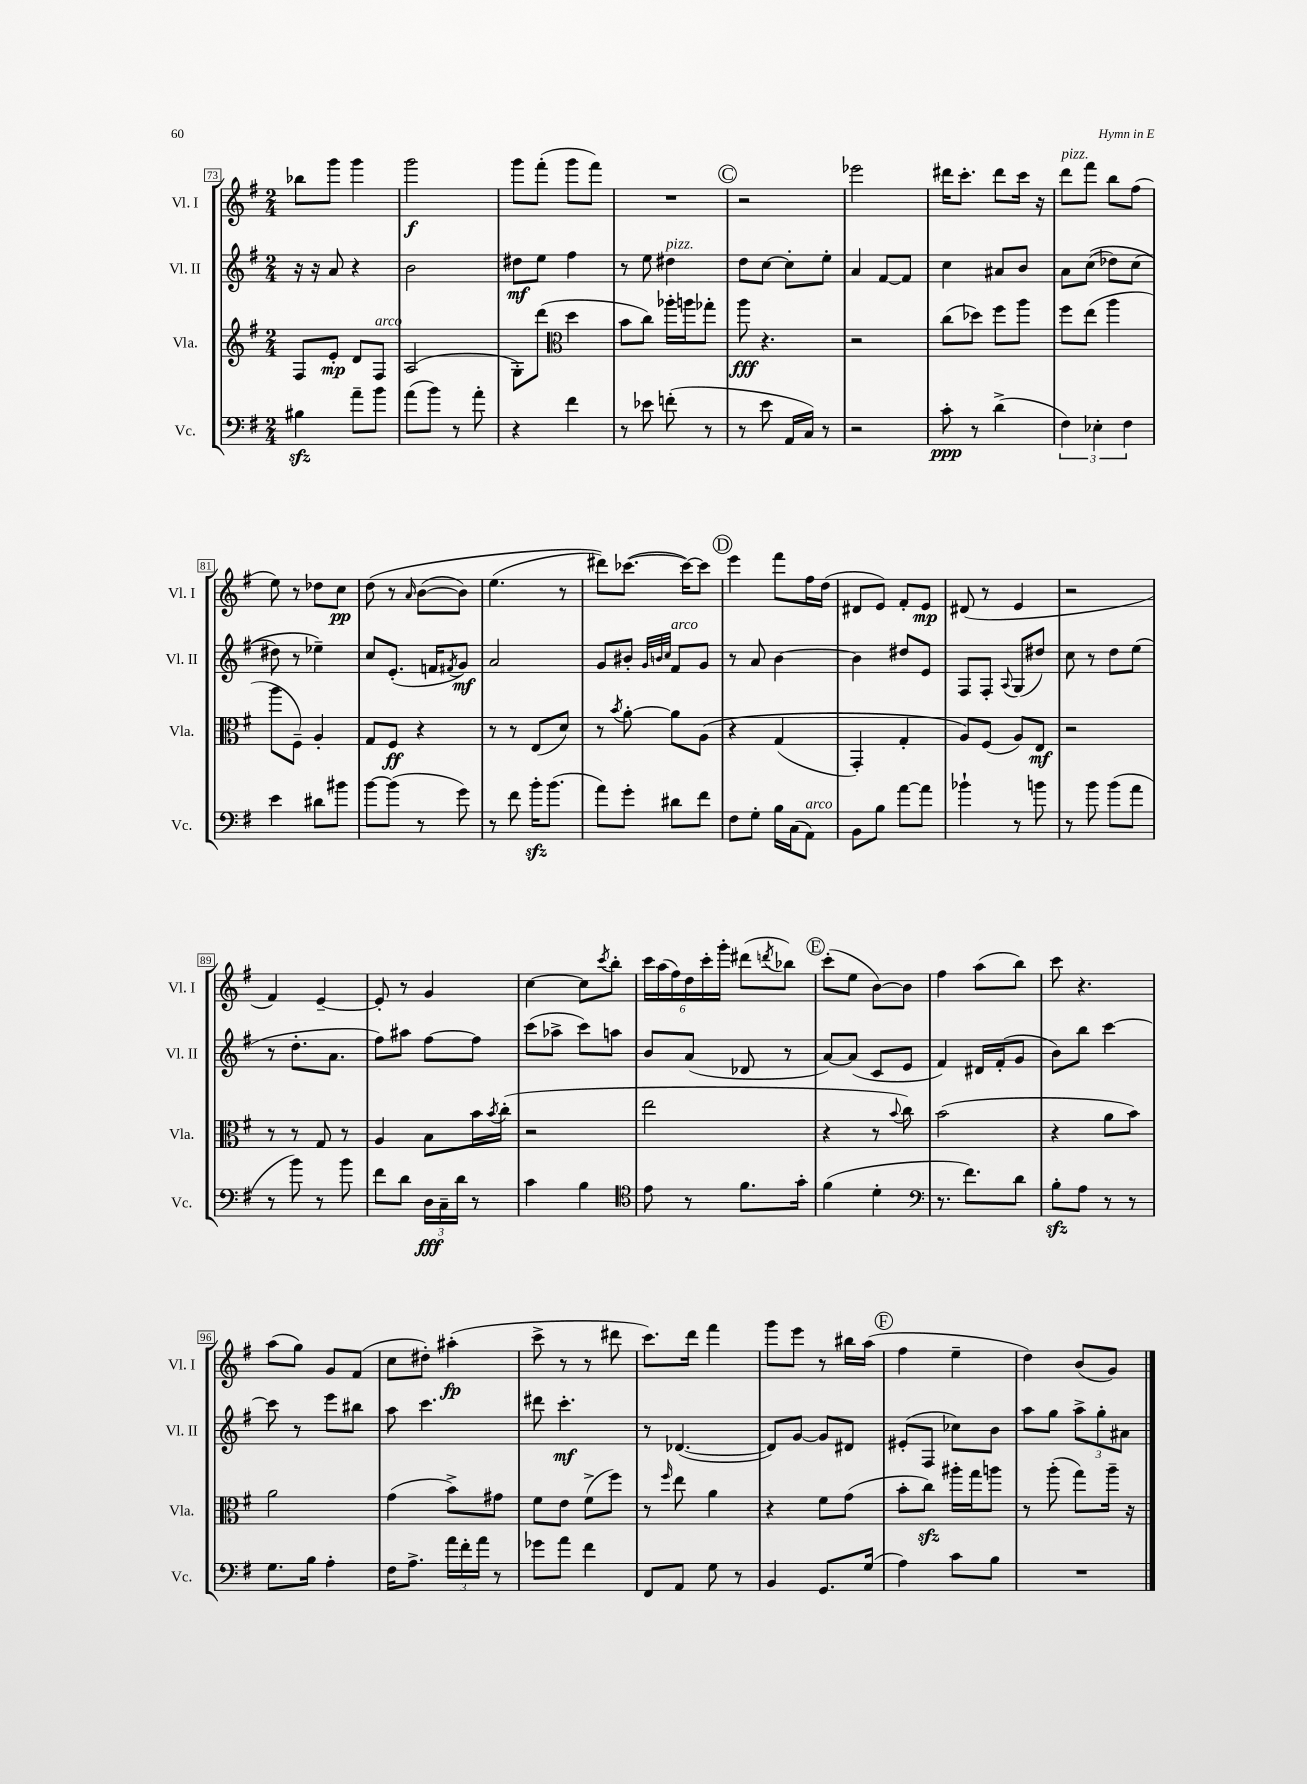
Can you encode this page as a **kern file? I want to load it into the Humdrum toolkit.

**kern	**kern	**kern	**kern
*staff4	*staff3	*staff2	*staff1
*clefF4	*clefG2	*clefG2	*clefG2
*k[f#]	*k[f#]	*k[f#]	*k[f#]
*M2/4	*M2/4	*M2/4	*M2/4
4B#	8F#	16r	8bb-
.	.	16r	.
.	8e'	8a	8ggg
8a~	8d	4r	4ggg
8b	8F#	.	.
=	=	=	=
(8a	(2A	2b	2ggg
8b)	.	.	.
8r	.	.	.
8a'	.	.	.
=	=	=	=
4r	8G')	8dd#	8ggg
.	(8ddd	8ee	(8fff#'
*	*clefC3	*	*
4f#	4dd	4ff#	8ggg
.	.	.	8fff#)
=	=	=	=
8r	8b	8r	2r
8e-	8cc)	8ee	.
(8f'	16aa-'	4dd#	.
.	16aa	.	.
8r	8gg-'	.	.
=	=	=	=
8r	8aa	8dd	2r
8e	4.r	[8cc	.
16AA	.	8cc']	.
16C)	.	.	.
8r	.	8ee'	.
=	=	=	=
2r	2r	4a	2eee-
.	.	[8f#	.
.	.	8f#]	.
=	=	=	=
8c'	(8cc	4cc	16ddd#
.	.	.	8.ccc'
8r	8dd-)	.	.
(4d^	8ff#	8a#	8ddd#
.	8aa	8b	16ccc
.	.	.	16r
=	=	=	=
6F#)	8ff#	8a	8ddd
.	(8ee	&((8cc	8fff#
6E-'	.	.	.
.	4aa	8dd-)	8bb
6F#	.	.	.
.	.	(8cc	(8ff#
=	=	=	=
4e	8aa	8dd#)	8ee)
.	8F#~)	8r	8r
8d#	4A'	4ee-~&)	8dd-
8b#	.	.	8cc
=	=	=	=
[8b	8G	8cc	&(8dd
(8b]	8F#	(8.e'	8r
.	.	.	16qqa
8r	4r	.	([8b
.	.	16f	.
.	.	8qf#	.
8g)	.	8g)	8b])
=	=	=	=
8r	8r	2a	(4.ee
8f#	8r	.	.
16b'	(8E	.	.
(8.b	.	.	.
.	8d)	.	8r
=	=	=	=
8a)	8r	8g	8ddd#)&)
.	8qb	.	.
8g'	[8a'	8b#'	([8.ccc-
.	.	32qqg	.
.	.	32qqb	.
.	.	32qqcc	.
8d#	8a]	8f#	.
.	.	.	16ccc-_)
8f#	&(8A	8g	8ccc-]
=	=	=	=
8F#	4r	8r	4eee
8G'	.	8a	.
16B	(4G	[4b	8fff#
(16C	.	.	.
8AA)	.	.	16ff#
.	.	.	(16dd
=	=	=	=
8BB	4GG')	4b]	8d#
8B	.	.	8e)
[8a	4G'	8dd#	8f#'
8a]	.	8e	8e
=	=	=	=
4b-`	8A&)	8F#	(8d#
.	(8F#	8F#'	8r
.	.	8qqA	.
8r	8A)	(8G	4e
8b	8E	8dd#)	.
=	=	=	=
8r	2r	8cc	2r
8b	.	8r	.
(8b	.	8dd	.
8a	.	(8ee	.
=	=	=	=
8r	8r	8r	4f#)
8b)	8r	8.dd'	.
8r	8G	.	[4e~
.	.	8.a	.
8b	8r	.	.
=	=	=	=
8f#	4A	8ff#)	8e']
8d	.	8aa#	8r
24D	8B	[8ff#	4g
24C~	.	.	.
24d	.	.	.
8r	16b	8ff#]	.
.	8qb	.	.
.	(16cc'	.	.
=	=	=	=
4c	2r	(8ccc	[4cc
.	.	8aa-^	.
4B	.	8ccc)	8cc]
.	.	.	8qccc
.	.	8aa	8bb'
=	=	=	=
*clefC4	*	*	*
8e	2ee	8b	24ccc
.	.	.	(24aa
.	.	.	24ff#)
8r	.	(8a	24dd
.	.	.	24ccc'
.	.	.	24ggg'
8.f#	.	8d-	(8ddd#
.	.	.	8qddd
.	.	8r	8bb-)
16g'	.	.	.
=	=	=	=
(4f#	4r	[8a)	(8ccc'
.	.	(8a]	8ee
4d'	8r	8c	[8b)
.	8qqb	.	.
.	8cc)	8e	8b]
=	=	=	=
*clefF4	*	*	*
8.r	(2b	4f#)	4ff#
8.f#)	.	.	.
.	.	16d#	(8aa
.	.	(16f#'	.
8d	.	8g	8bb)
=	=	=	=
8B'	4r	8b)	8ccc
8A	.	8bb	4.r
8r	8a	[4ccc	.
8r	8b)	.	.
=	=	=	=
8.G	2a	8ccc]	(8aa
.	.	8r	8gg)
16B	.	.	.
4A'	.	8eee	8g
.	.	8bb#	(8f#
=	=	=	=
16F#	(4g	8aa	8cc
8.A^	.	.	.
.	.	4.ccc	8dd#')
24a	8b^)	.	(4aa#'
24f#'	.	.	.
24a	.	.	.
8r	8g#	.	.
=	=	=	=
8g-	8f#	8ddd#	8ccc^
8a	8e	4.ccc'	8r
4f#	(8f#^	.	8r
.	8ff#)	.	8ddd#
=	=	=	=
8FF#	8r	8r	8.ccc)
.	16qqff#	.	.
8AA	8ee	([4.d-	.
.	.	.	16ddd
8G	4a	.	4fff#
8r	.	.	.
=	=	=	=
4BB	4r	8d-])	8ggg
.	.	[8g	8eee
8.GG	8f#	8g]	8r
.	(8g	8d#	16bb#
(16G	.	.	(16aa
=	=	=	=
4A)	8b'	(8e#'	4ff#
.	8cc)	8F#	.
8c	16aa#'	8cc-)	4ee~
.	16gg	.	.
8B	8aa	8b	.
=	=	=	=
2r	8r	8aa	4dd)
.	(8aa'	8gg	.
.	8gg)	12aa^	(8b
.	.	12gg'	.
.	16aa~	.	8g)
.	.	12a#	.
.	16r	.	.
==	==	==	==
*-	*-	*-	*-
